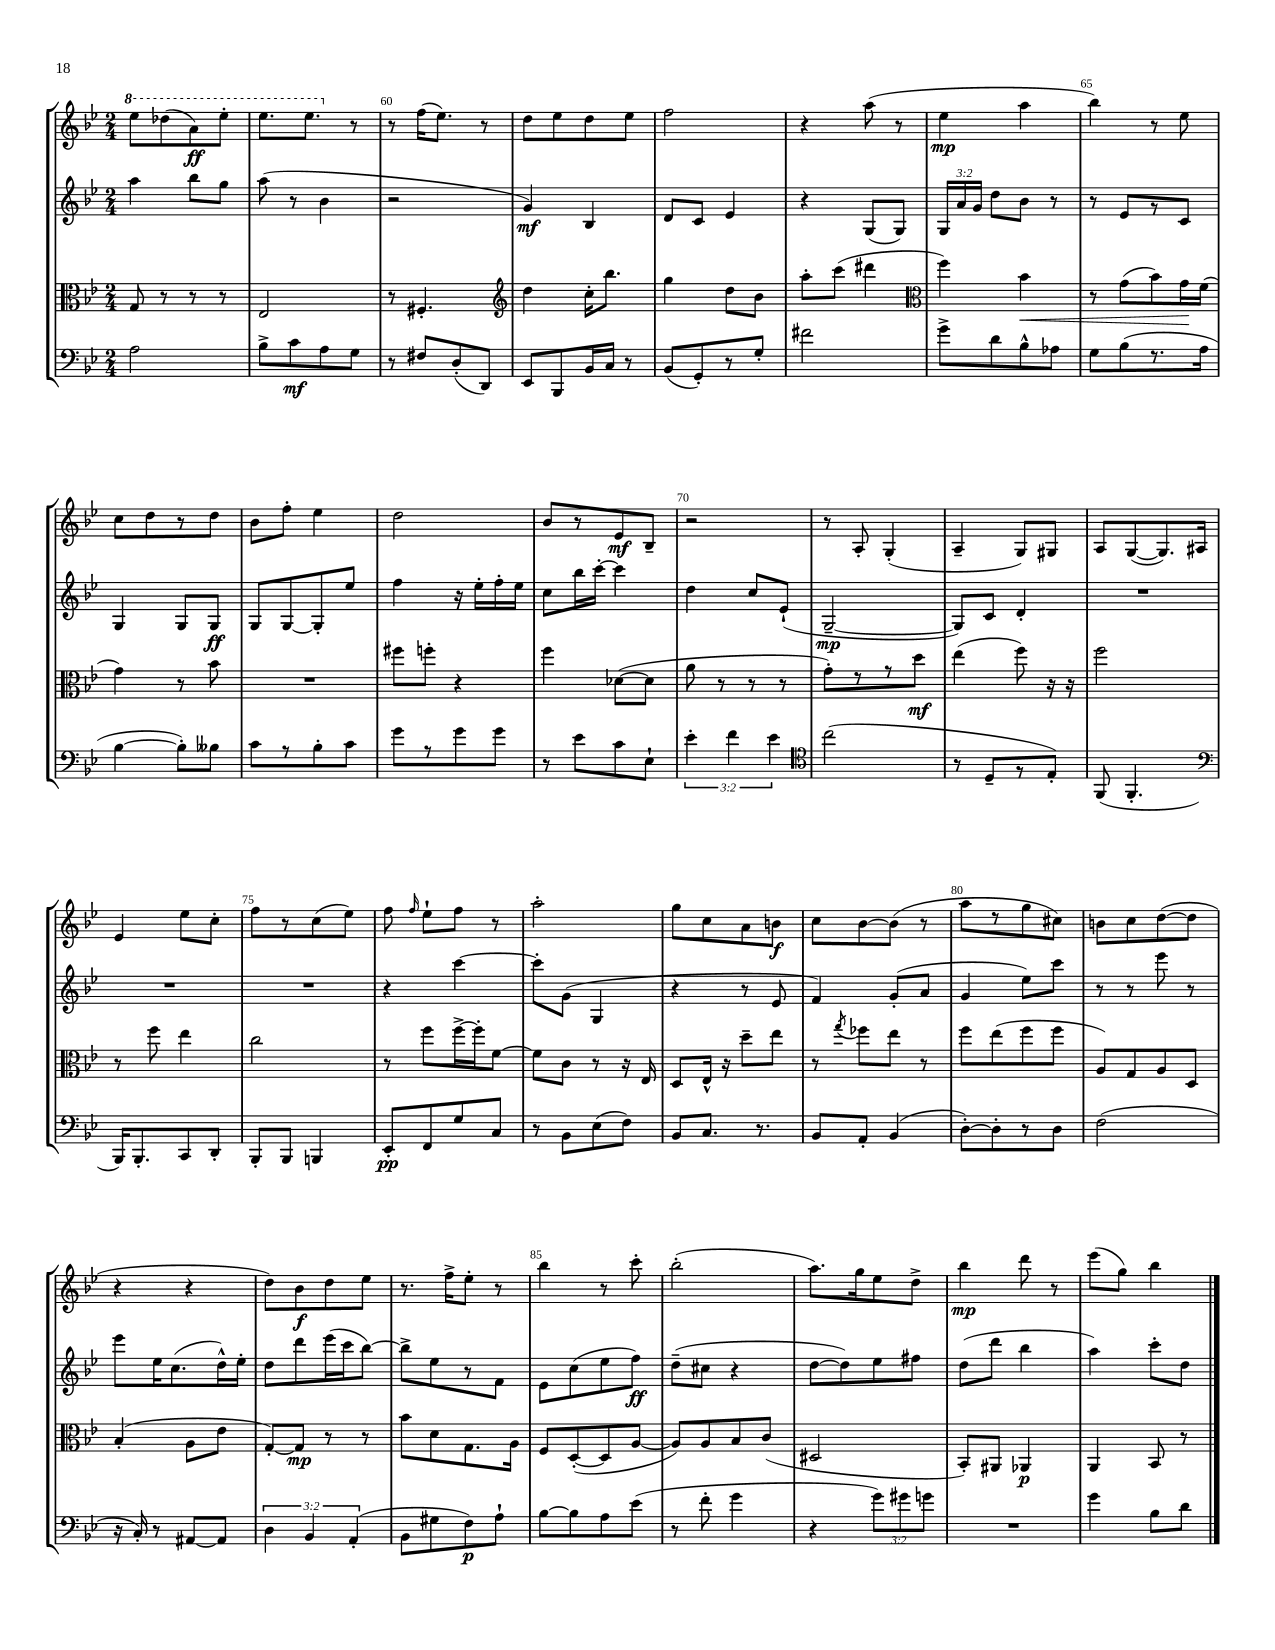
<<
\new StaffGroup <<
\new Staff = "s0" {
    \clef treble \key bes \major \numericTimeSignature \time 2/4
    \autoBeamOff \ottava #1 ees'''8[ des'''8( a''8\ff) ees'''8]-. |
    ees'''8.[ ees'''8.] \ottava #0 r8 |
    r8 f''16[( ees''8.]) r8 |
    d''8[ ees''8 d''8 ees''8] |
    f''2 |
    r4 a''8( r8 |
    ees''4\mp a''4 |
    bes''4) r8 ees''8 |
    c''8[ d''8 r8 d''8] |
    bes'8[ f''8]-. ees''4 |
    d''2 |
    bes'8[ r8 ees'8\mf bes8]-- |
    r2 |
    r8 a8-. g4-.( |
    a4-- g8[) gis8] |
    a8[ g8~( g8.) ais16] |
    ees'4 ees''8[ c''8]-. |
    f''8[ r8 c''8( ees''8]) |
    f''8 \grace { f''16 } ees''8[-! f''8] r8 |
    a''2-. |
    g''8[ c''8 a'8 b'8]\f |
    c''8[ bes'8~ bes'8]( r8 |
    a''8[ r8 g''8 cis''8]) |
    b'8[ c''8 d''8~( d''8] |
    r4 r4 |
    d''8[) bes'8\f d''8 ees''8] |
    r8. f''16[-> ees''8]-. r8 |
    bes''4 r8 c'''8-. |
    bes''2-.( |
    a''8.[) g''16 ees''8 d''8]-> |
    bes''4\mp d'''8 r8 |
    ees'''8[( g''8]) bes''4 \bar "|." |
}
\new Staff = "s1" {
    \clef treble \key bes \major \numericTimeSignature \time 2/4 \override Staff.TupletNumber.text = #tuplet-number::calc-fraction-text
    \autoBeamOff a''4 bes''8[ g''8] |
    a''8( r8 bes'4 |
    r2 |
    g'4\mf) bes4 |
    d'8[ c'8] ees'4 |
    r4 g8[( g8]) |
    \tuplet 3/2 { g16[ a'16 g'16] } d''8[ bes'8] r8 |
    r8 ees'8[ r8 c'8] |
    g4 g8[ g8]\ff |
    g8[ g8~ g8-. ees''8] |
    f''4 r16 ees''16[-. f''16-. ees''16] |
    c''8[ bes''16 c'''16]~-. c'''4 |
    d''4 c''8[ ees'8]-!( |
    g2~--\mp |
    g8[) c'8] d'4-. |
    R2 |
    R2 |
    R2 |
    r4 c'''4~ |
    c'''8[-. g'8]( g4 |
    r4 r8 ees'8 |
    f'4) g'8[-.( a'8] |
    g'4 ees''8[) c'''8] |
    r8 r8 ees'''8 r8 |
    ees'''8[ ees''16 c''8.( d''16-^) ees''16]-. |
    d''8[ d'''8 ees'''16( c'''16 bes''8]~) |
    bes''8[-> ees''8 r8 f'8] |
    ees'8[ c''8( ees''8 f''8]\ff) |
    d''8[--( cis''8] r4 |
    d''8[~ d''8) ees''8 fis''8] |
    d''8[( d'''8] bes''4 |
    a''4) c'''8[-. d''8] \bar "|." |
}
\new Staff = "s2" {
    \clef alto \key bes \major \numericTimeSignature \time 2/4
    \autoBeamOff g8 r8 r8 r8 |
    ees2 |
    r8 fis4.-. |
    \clef treble d''4 c''16[-. bes''8.] |
    g''4 d''8[ bes'8] |
    a''8[-. c'''8]( dis'''4 |
    \clef alto f''4) bes'4\< |
    r8 g'8[( bes'8) g'16\! f'16]( |
    g'4) r8 bes'8 |
    R2 |
    fis''8[ f''8]-. r4 |
    f''4 des'8[~( des'8] |
    a'8 r8 r8 r8 |
    g'8[-.) r8 r8 d''8]\mf |
    ees''4( f''8) r16 r16 |
    f''2 |
    r8 f''8 ees''4 |
    c''2 |
    r8 f''8[ f''16~-> f''16-. f'8]~ |
    f'8[ c'8] r8 r16 ees16 |
    d8[ ees16]-^ r16 d''8[-- ees''8] |
    r8 \acciaccatura { g''8 } fes''8[ ees''8] r8 |
    f''8[ ees''8( f''8 f''8] |
    a8[) g8 a8 d8] |
    bes4-.( a8[ ees'8] |
    g8[~-.) g8]\mp r8 r8 |
    bes'8[ d'8 g8. a16] |
    f8[ d8~-.( d8 a8]~ |
    a8[) a8 bes8 c'8]( |
    dis2 |
    bes,8[-.) ais,8] aes,4\p |
    a,4 bes,8 r8 \bar "|." |
}
\new Staff = "s3" {
    \clef bass \key bes \major \numericTimeSignature \time 2/4 \override Staff.TupletNumber.text = #tuplet-number::calc-fraction-text
    \autoBeamOff a2 |
    bes8[-> c'8\mf a8 g8] |
    r8 fis8[ d8-.( d,8]) |
    ees,8[ bes,,8 bes,16 c16] r8 |
    bes,8[( g,8-.) r8 g8]-. |
    fis'2 |
    g'8[-> d'8 bes8-^ aes8] |
    g8[ bes8( r8. a16] |
    bes4~ bes8[-.) beses8] |
    c'8[ r8 bes8-. c'8] |
    g'8[ r8 g'8 g'8] |
    r8 ees'8[ c'8 ees8]-! |
    \tuplet 3/2 { ees'4-. f'4 ees'4 } |
    \clef tenor c''2( |
    r8 d8[-- r8 ees8]-.) |
    f,8( f,4.-. |
    \clef bass bes,,16[) bes,,8.-. c,8 d,8]-. |
    bes,,8[-. bes,,8] b,,4 |
    ees,8[-.\pp f,8 g8 c8] |
    r8 bes,8[ ees8( f8]) |
    bes,8[ c8.] r8. |
    bes,8[ a,8]-. bes,4( |
    d8[~-.) d8-. r8 d8] |
    f2( |
    r16 c16-.) r8 ais,8[~ ais,8] |
    \tuplet 3/2 { d4 bes,4 a,4-.( } |
    bes,8[ gis8 f8\p) a8]-! |
    bes8[~ bes8 a8 ees'8]( |
    r8 f'8-. g'4 |
    r4 \tuplet 3/2 { g'8[) gis'8 g'8] } |
    R2 |
    g'4 bes8[ d'8] \bar "|." |
}
>>
>>
\layout { \context { \Score currentBarNumber = #58 \override BarNumber.break-visibility = ##(#f #t #t) barNumberVisibility = #(every-nth-bar-number-visible 5) } }
